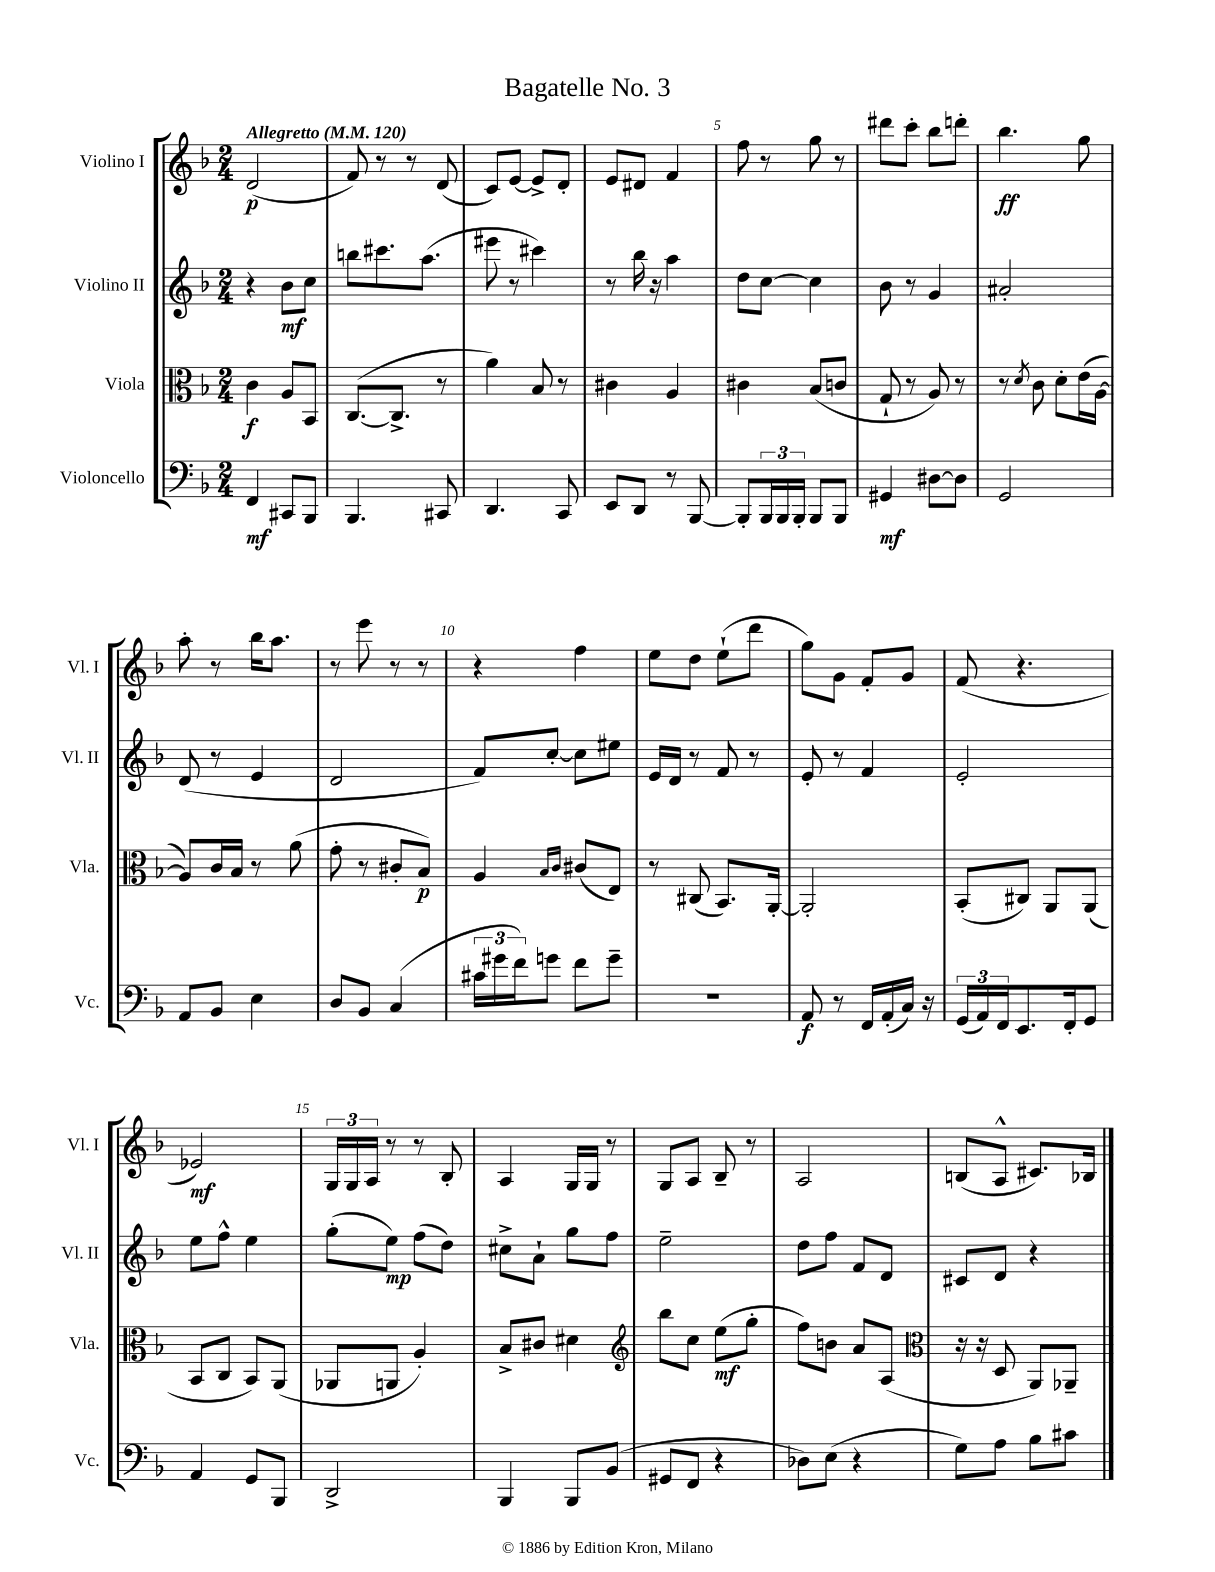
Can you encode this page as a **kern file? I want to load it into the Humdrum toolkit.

**kern	**dynam	**kern	**dynam	**kern	**dynam	**kern	**dynam
*part4	*part4	*part3	*part3	*part2	*part2	*part1	*part1
*staff4	*staff4	*staff3	*staff3	*staff2	*staff2	*staff1	*staff1
*I"Violoncello	*	*I"Viola	*	*I"Violino II	*	*I"Violino I	*
*I'Vc.	*	*I'Vla.	*	*I'Vl. II	*	*I'Vl. I	*
*clefF4	*	*clefC3	*	*clefG2	*	*clefG2	*
*k[b-]	*	*k[b-]	*	*k[b-]	*	*k[b-]	*
*M2/4	*	*M2/4	*	*M2/4	*	*M2/4	*
*MM120	*	*MM120	*	*MM120	*	*MM120	*
=1	=1	=1	=1	=1	=1	=1	=1
!	!	!	!	!	!	!LO:TX:a:B:t=Allegretto	!
4FF/	mf	4c\	f	4r	.	(2d/	p
8CC#X/L	.	8A/L	.	8b-\L	mf	.	.
8BBB-/J	.	8BB-/J	.	8cc\J	.	.	.
=2	=2	=2	=2	=2	=2	=2	=2
4.BBB-/	.	([8.C/L	.	8bbn\L	.	8f/)	.
.	.	.	.	8.ccc#X\	.	8r	.
.	.	8.C^/J]	.	.	.	.	.
.	.	.	.	.	.	8r	.
.	.	.	.	(8.aa\J	.	.	.
8CC#X/	.	8r	.	.	.	(8d/	.
=3	=3	=3	=3	=3	=3	=3	=3
4.DD/	.	4a\)	.	8eee#X\	.	8c/L)	.
.	.	.	.	8r	.	[8e/J	.
.	.	8B-/	.	4ccc#X\)	.	8e^/L]	.
8CC/	.	8r	.	.	.	8d'/J	.
=4	=4	=4	=4	=4	=4	=4	=4
8EE/L	.	4c#X\	.	8r	.	8e/L	.
8DD/J	.	.	.	16bb-\	.	8d#X/J	.
.	.	.	.	16r	.	.	.
8r	.	4A/	.	4aa\	.	4f/	.
[8BBB-/	.	.	.	.	.	.	.
=5	=5	=5	=5	=5	=5	=5	=5
8BBB-'/L]	.	4c#X\	.	8dd\L	.	8ff\	.
24BBB-/L	.	.	.	[8cc\J	.	8r	.
24BBB-/	.	.	.	.	.	.	.
24BBB-'/JJ	.	.	.	.	.	.	.
8BBB-/L	.	(8B-/L	.	4cc\]	.	8gg\	.
8BBB-/J	.	8cn/J	.	.	.	8r	.
=6	=6	=6	=6	=6	=6	=6	=6
4GG#X/	mf	8G`/	.	8b-\	.	8ddd#X\L	.
.	.	8r	.	8r	.	8ccc'\J	.
[8D#X\L	.	8A/)	.	4g/	.	8bb-\L	.
8D#\J]	.	8r	.	.	.	8dddn'\J	.
=7	=7	=7	=7	=7	=7	=7	=7
2GG/	.	8r	.	2a#X'/	.	4.bb-\	ff
.	.	8qd/	.	.	.	.	.
.	.	8c\	.	.	.	.	.
.	.	8d'\L	.	.	.	.	.
.	.	(16e\L	.	.	.	8gg\	.
.	.	[16A\JJ	.	.	.	.	.
!!LO:LB:g=z
=8	=8	=8	=8	=8	=8	=8	=8
8AA/L	.	8A/L])	.	(8d/	.	8aa'\	.
8BB-/J	.	16c/L	.	8r	.	8r	.
.	.	16B-/JJ	.	.	.	.	.
4E\	.	8r	.	4e/	.	16bb-\KL	.
.	.	.	.	.	.	8.aa\J	.
.	.	(8a\	.	.	.	.	.
=9	=9	=9	=9	=9	=9	=9	=9
8D/L	.	8g'\	.	2d/	.	8r	.
8BB-/J	.	8r	.	.	.	8eee\	.
(4C/	.	8c#X'/L	.	.	.	8r	.
.	.	8B-/J)	p	.	.	8r	.
=10	=10	=10	=10	=10	=10	=10	=10
24c#X\LL	.	4A/	.	8f/L)	.	4r	.
24g#X\	.	.	.	.	.	.	.
24f\J)	.	.	.	.	.	.	.
8gn\J	.	.	.	[8cc'/J	.	.	.
.	.	16qqB-/LL	.	.	.	.	.
.	.	16qqc/JJ	.	.	.	.	.
8f\L	.	(8c#X/L	.	8cc\L]	.	4ff\	.
8g~\J	.	8E/J)	.	8ee#X\J	.	.	.
=11	=11	=11	=11	=11	=11	=11	=11
2r	.	8r	.	16e/LL	.	8ee\L	.
.	.	.	.	16d/JJ	.	.	.
.	.	(8C#X/	.	8r	.	8dd\J	.
.	.	8.BB-/L)	.	8f/	.	(8ee`\L	.
.	.	.	.	8r	.	8ddd\J	.
.	.	[16AA'/Jk	.	.	.	.	.
=12	=12	=12	=12	=12	=12	=12	=12
8AA/	f	2AA'/]	.	8e'/	.	8gg\L)	.
8r	.	.	.	8r	.	8g\J	.
16FF/LL	.	.	.	4f/	.	8f'/L	.
(16AA'/	.	.	.	.	.	.	.
16C/JJ)	.	.	.	.	.	8g/J	.
16r	.	.	.	.	.	.	.
=13	=13	=13	=13	=13	=13	=13	=13
(24GG/LL	.	(8BB-'/L	.	2e'/	.	(8f/	.
24AA/)	.	.	.	.	.	.	.
24FF/J	.	.	.	.	.	.	.
8.EE/	.	8C#X/J)	.	.	.	4.r	.
.	.	8AA/L	.	.	.	.	.
16FF'/k	.	.	.	.	.	.	.
8GG/J	.	(8AA/J	.	.	.	.	.
!!LO:LB:g=z
=14	=14	=14	=14	=14	=14	=14	=14
4AA/	.	8BB-/L	.	8ee\L	.	2e-X/)	mf
.	.	8C/J	.	8ff^^\J	.	.	.
8GG/L	.	8BB-/L)	.	4ee\	.	.	.
8BBB-/J	.	(8AA/J	.	.	.	.	.
=15	=15	=15	=15	=15	=15	=15	=15
2DD^/	.	8AA-X/L	.	(8gg'\L	.	24G/LL	.
.	.	.	.	.	.	24G/	.
.	.	.	.	.	.	24A/JJ	.
.	.	8AAn/J	.	8ee\J)	mp	8r	.
.	.	4A'/)	.	(8ff\L	.	8r	.
.	.	.	.	8dd\J)	.	8B-'/	.
=16	=16	=16	=16	=16	=16	=16	=16
4BBB-/	.	8B-^/L	.	8cc#X^\L	.	4A/	.
.	.	8c#X/J	.	8a`\J	.	.	.
8BBB-/L	.	4d#X\	.	8gg\L	.	16G/LL	.
.	.	.	.	.	.	16G/JJ	.
(8BB-/J	.	.	.	8ff\J	.	8r	.
=17	=17	=17	=17	=17	=17	=17	=17
*	*	*clefG2	*	*	*	*	*
8GG#X/L	.	8bb-\L	.	2ee~\	.	8G/L	.
8FF/J	.	8cc\J	.	.	.	8A/J	.
4r	.	(8ee\L	mf	.	.	8B-~/	.
.	.	8gg'\J	.	.	.	8r	.
=18	=18	=18	=18	=18	=18	=18	=18
8D-X\L)	.	8ff\L)	.	8dd\L	.	2A/	.
(8E\J	.	8bn\J	.	8ff\J	.	.	.
4r	.	8a/L	.	8f/L	.	.	.
.	.	(8A/J	.	8d/J	.	.	.
=19	=19	=19	=19	=19	=19	=19	=19
*	*	*clefC3	*	*	*	*	*
8G\L)	.	16r	.	8c#X/L	.	(8Bn/L	.
.	.	16r	.	.	.	.	.
8A\J	.	8D/	.	8d/J	.	8A^^/J	.
8B-\L	.	8AA/L)	.	4r	.	8.c#X/L)	.
8c#X\J	.	8AA-X~/J	.	.	.	.	.
.	.	.	.	.	.	16B-X/Jk	.
==	==	==	==	==	==	==	==
*-	*-	*-	*-	*-	*-	*-	*-
